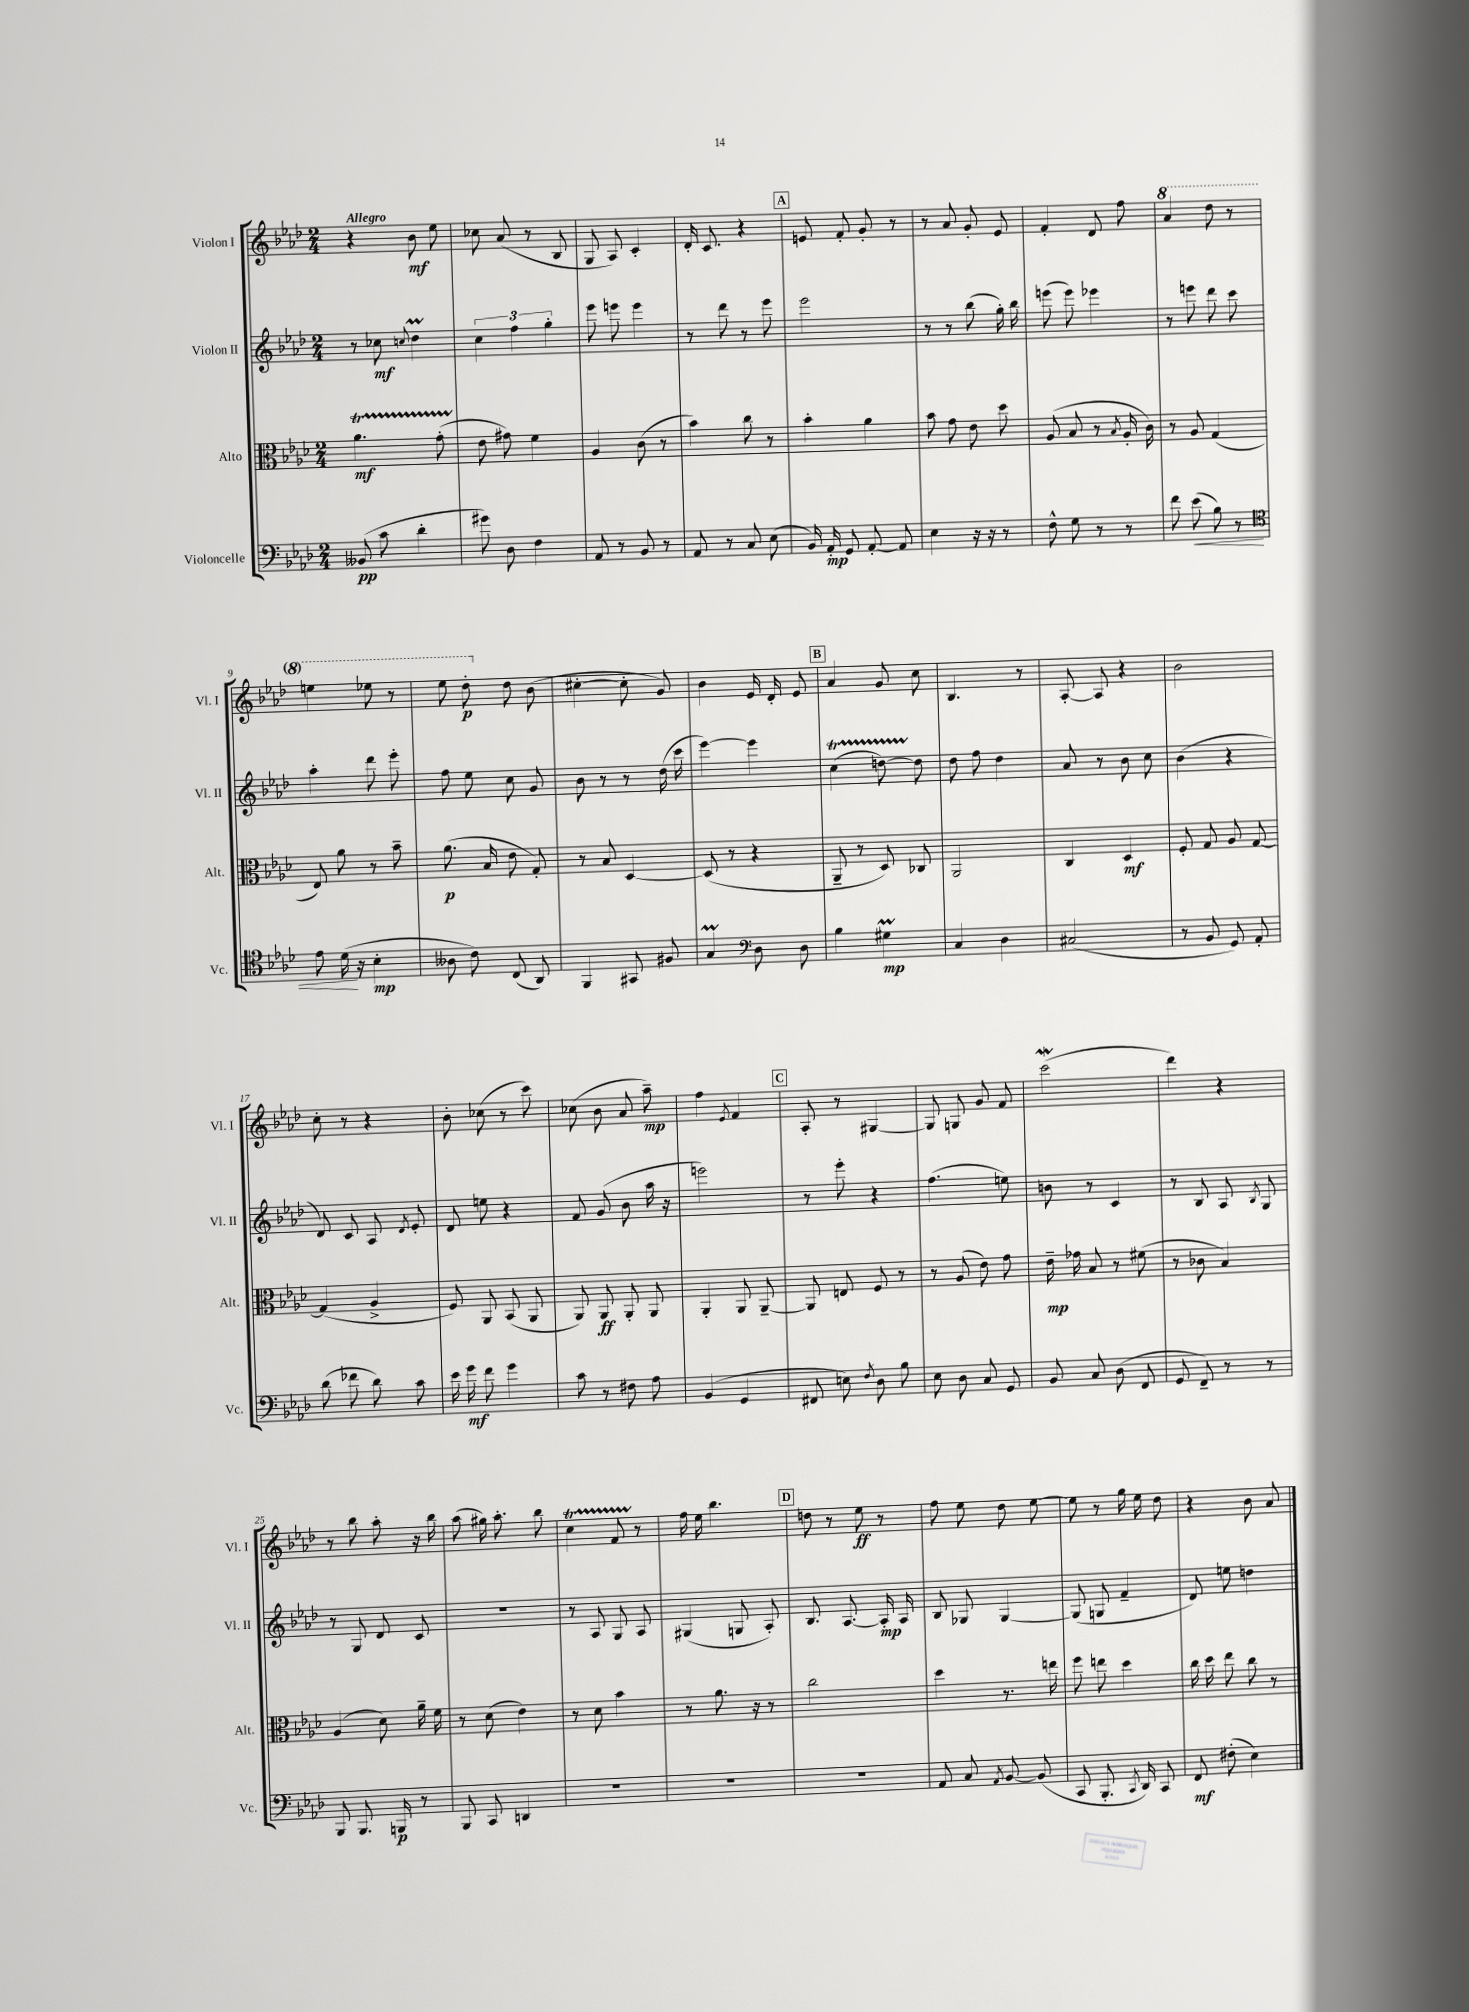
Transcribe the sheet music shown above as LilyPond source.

<<
\new StaffGroup <<
\new Staff = "s0" \with { instrumentName = "Violon I" shortInstrumentName = "Vl. I" } {
    \clef treble \key aes \major \numericTimeSignature \time 2/4 \tempo "Allegro"
    \autoBeamOff r4 bes'8\mf ees''8 |
    ces''8 aes'8( r8 bes8 |
    g8 aes8) c'4-. |
    des'16-. c'8. r4 |
    \mark \markup { \box "A" } e'8 f'8-. g'8-. r8 |
    r8 aes'8 g'8-. ees'8 |
    f'4-. des'8 f''8 |
    \ottava #1 aes''4 des'''8 r8 |
    e'''4 ees'''8 r8 |
    ees'''8 des'''8-.\p \ottava #0 des''8 bes'8( |
    cis''4~-. cis''8-. g'8) |
    bes'4 ees'16 des'16-. ees'8 |
    \mark \markup { \box "B" } aes'4 g'8 c''8 |
    bes4. r8 |
    aes8~-. aes8 r4 |
    bes'2 |
    c''8-. r8 r4 |
    bes'8-. ces''8( r8 c'''8) |
    ces''8( bes'8 aes'8 aes''8--\mp) |
    f''4 \acciaccatura { ees'8 } f'4 |
    \mark \markup { \box "C" } aes8-. r8 gis4~ |
    gis8 g8 g'8 f'8 |
    c'''2\mordent( |
    des'''4) r4 |
    r8 bes''8 aes''8-. r16 bes''16 |
    aes''8( gis''16) aes''8.-. bes''8 |
    c''4\startTrillSpan f'8 r8\stopTrillSpan |
    f''16 ees''16 bes''4. |
    \mark \markup { \box "D" } d''8 r8 ees''8\ff r8 |
    f''8 ees''8 des''8 ees''8~ |
    ees''8 r8 g''16 ees''16 des''8 |
    r4 bes'8 aes'8 \bar "|." |
}
\new Staff = "s1" \with { instrumentName = "Violon II" shortInstrumentName = "Vl. II" } {
    \clef treble \key aes \major \numericTimeSignature \time 2/4
    \autoBeamOff r8 ces''8\mf \appoggiatura { c''8 } des''4\prall |
    \tuplet 3/2 { c''4 f''4 g''4-. } |
    ees'''8 e'''8 e'''4 |
    r8 des'''8 r8 ees'''8 |
    \mark \markup { \box "A" } ees'''2 |
    r8 r8 bes''8( g''16-.) bes''16 |
    e'''8( e'''8) ees'''4 |
    r8 e'''8 des'''8 c'''8 |
    aes''4-. des'''8 ees'''8-. |
    f''8 ees''8 c''8 g'8 |
    bes'8 r8 r8 des''16( c'''16 |
    ees'''4~) ees'''4 |
    \mark \markup { \box "B" } c''4\startTrillSpan( d''8~) d''8\stopTrillSpan |
    des''8 f''8 des''4 |
    aes'8 r8 bes'8 c''8 |
    bes'4( r4 |
    des'8) c'8 aes8 \acciaccatura { des'8 } ees'8-. |
    des'8 e''8 r4 |
    f'8 g'8( bes'8 aes''16 r16 |
    e'''2) |
    \mark \markup { \box "C" } r8 ees'''8-. r4 |
    f''4.( e''8) |
    b'8 r8 c'4 |
    r8 bes8 aes8 \acciaccatura { bes8 } g8 |
    r8 g8 des'8 c'8 |
    R2 |
    r8 aes8 g8 aes8 |
    gis4( g8 aes8-.) |
    \mark \markup { \box "D" } bes8. aes8.~ aes16-.\mp aes16 |
    bes8 ges8 ges4~ |
    ges8( g8 f'4-- |
    des'8) e''8 d''4 \bar "|." |
}
\new Staff = "s2" \with { instrumentName = "Alto" shortInstrumentName = "Alt." } {
    \clef alto \key aes \major \numericTimeSignature \time 2/4
    \autoBeamOff aes'4.\startTrillSpan\mf g'8-.( |
    ees'8\stopTrillSpan gis'8) f'4 |
    aes4 c'8( r8 |
    bes'4) c''8 r8 |
    \mark \markup { \box "A" } bes'4-. aes'4 |
    bes'8 g'8 ees'8 des''8 |
    aes8( bes8 r8 \acciaccatura { bes8 } aes16-. c'16) |
    r8 aes8 g4( |
    ees8) aes'8 r8 bes'8-- |
    aes'8.\p( bes16 ees'8 g8-.) |
    r8 bes8 des4~ |
    des8( r8 r4 |
    \mark \markup { \box "B" } aes,8-- r8 des8) ces8 |
    aes,2 |
    c4 des4\mf |
    f8-. g8 aes8 g8~ |
    g4( aes4-> |
    f8) aes,8 bes,8( aes,8 |
    aes,8) aes,8\ff aes,8-. aes,8 |
    aes,4-. aes,8 aes,8~-- |
    \mark \markup { \box "C" } aes,8 e8 f8 r8 |
    r8 aes8( ees'8) g'8 |
    ees'16--\mp ges'16 bes8 r8 fis'8( |
    r8 ces'8 bes4) |
    aes4( des'8) aes'16-- f'16 |
    r8 des'8( ees'4) |
    r8 des'8 bes'4 |
    r8 aes'8. r16 r8 |
    \mark \markup { \box "D" } c''2 |
    des''4 r8. e''16 |
    f''8 e''8 des''4 |
    c''16 des''16 ees''8 c''8 r8 \bar "|." |
}
\new Staff = "s3" \with { instrumentName = "Violoncelle" shortInstrumentName = "Vc." } {
    \clef bass \key aes \major \numericTimeSignature \time 2/4
    \autoBeamOff beses,8\pp( c'8 des'4-. |
    gis'8) des8 f4 |
    aes,8 r8 bes,8 r8 |
    aes,8 r8 c8 ees8( |
    \mark \markup { \box "A" } bes,16) aes,16-.\mp g,8 aes,8~-. aes,8 |
    ees4 r16 r16 r8 |
    f8-^ g8 r8 r8 |
    f'8 ees'8\<( bes8) r8 |
    \clef tenor ees'8 des'16\!( r16 bes4-.\mp |
    aeses8 c'8) c8( aes,8) |
    f,4 gis,8 fis8 |
    g4\prall \clef bass des8 des8 |
    \mark \markup { \box "B" } bes4 gis4\prall\mp |
    c4 des4 |
    cis2( |
    r8 bes,8 g,8) aes,8-. |
    des'8( fes'8 des'8) c'8 |
    ees'16 g'16\mf f'8 g'4 |
    c'8 r8 fis8 aes8 |
    bes,4( g,4 |
    \mark \markup { \box "C" } fis,8 e8) \acciaccatura { f8 } des8 bes8 |
    ees8 des8 c8 g,8 |
    bes,8 c8 des8( f,8 |
    g,8 f,8--) r8 r8 |
    bes,,8 bes,,8. b,,16\p r8 |
    bes,,8 c,8 d,4 |
    R2 |
    R2 |
    \mark \markup { \box "D" } R2 |
    aes,8 c8 \acciaccatura { aes,8 } bes,8~ bes,8( |
    c,8 bes,,8.-. \acciaccatura { c,8 } des,16) c,8 |
    f,8\mf fis8-.( ees4) \bar "|." |
}
>>
>>
